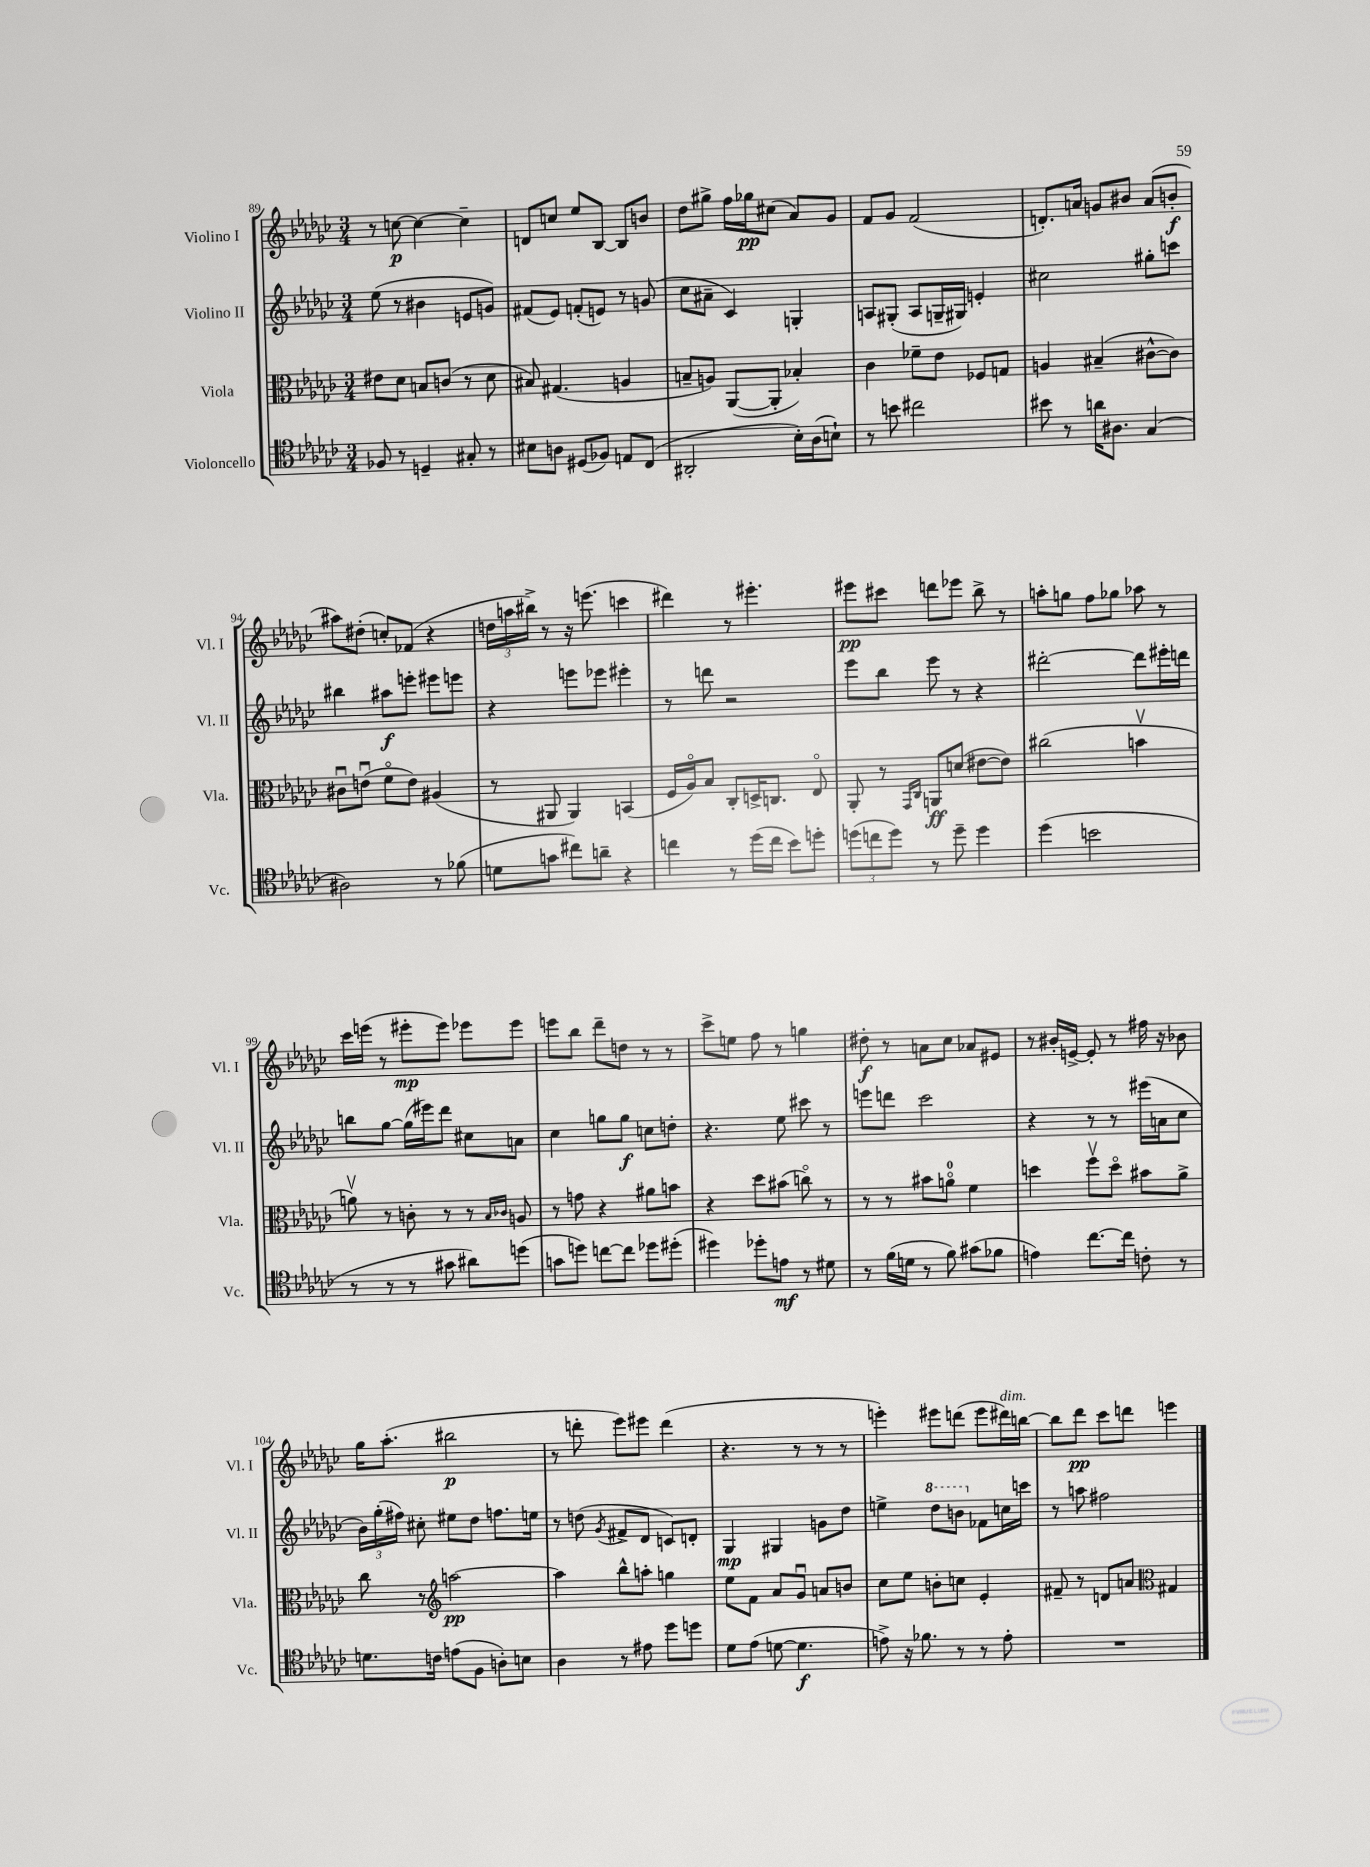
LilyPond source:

<<
\new StaffGroup <<
\new Staff = "s0" \with { instrumentName = "Violino I" shortInstrumentName = "Vl. I" } {
    \clef treble \key ges \major \numericTimeSignature \time 3/4
    \autoBeamOff r8 c''8~\p c''4~ c''4-- |
    d'8[ c''8] ees''8[ bes8]~ bes8[ b'8] |
    des''8[ gis''8]-> f''16[ ges''16\pp cis''8]( aes'8[) ges'8] |
    f'8[ ges'8] f'2( |
    d'8.[-.) a'16] g'8[ bis'8] a'8[( b'8]-.\f |
    ais''8[) dis''8]-.( c''8[-.) fes'8]( r4 |
    \tuplet 3/2 { d''16[ a''16 bis''16]->) } r8 r16 e'''8.( c'''4 |
    dis'''4) r8 eis'''4.-. |
    eis'''8[\pp cis'''8] d'''8[ ees'''8] bes''8-> r8 |
    a''8[-. g''8] f''8[ ges''8] aes''8 r8 |
    ces'''16[ e'''16]( r8 eis'''8[-.\mp eis'''8]) ees'''8[ ees'''8] |
    e'''8[ bes''8] des'''8[-- d''8] r8 r8 |
    ces'''8[-> e''8] f''8 r8 g''4 |
    dis''8-.\f r8 a'8[ ces''8] aes'8[ eis'8] |
    r8 bis'16[-. e'16]~-> e'8-. r8 fis''16 r16 bes'8 |
    ges''16[ aes''8.]-.( bis''2\p |
    r8 d'''8-. ees'''8[) eis'''8] d'''4( |
    r4. r8 r8 r8 |
    e'''4-.) eis'''8[ d'''8]( eis'''8[ dis'''16^\markup { \italic "dim." }) b''16]~ |
    b''8[ des'''8]\pp ces'''8[ d'''8] e'''4 \bar "|." |
}
\new Staff = "s1" \with { instrumentName = "Violino II" shortInstrumentName = "Vl. II" } {
    \clef treble \key ges \major \numericTimeSignature \time 3/4
    \autoBeamOff ees''8( r8 bis'4 e'8[ g'8]) |
    fis'8[( ees'8]) f'8[-.( e'8]) r8 g'8( |
    ces''8[ ais'8]-- ces'4) g4-. |
    a8[ gis8]-.( a8[ g16-- gis16]) e'4-. |
    cis''2 gis''8[-. c'''8] |
    bis''4 ais''8[\f e'''8]-. eis'''8[ e'''8] |
    r4 e'''8[ ees'''8] eis'''4-. |
    r8 d'''8 r2 |
    ees'''8[ bes''8] ees'''8 r8 r4 |
    dis'''2~-. dis'''8[ eis'''16-. d'''16] |
    b''8[ ges''8]~ ges''16[( eis'''16) des'''8] cis''8[ a'8] |
    ces''4 g''8[ g''8]\f c''8[ d''8]-. |
    r4. ees''8 cis'''8 r8 |
    e'''8[ d'''8] ces'''2 |
    r4 r8 r8 eis'''16[( a'16 ces''8] |
    \tuplet 3/2 { bes'16[) ges''16-.( fis''16]) } cis''8-. eis''8[ des''8] f''8.[ e''16] |
    r8 d''8( \acciaccatura { ges'8 } fis'8[-> des'8] c'8[) d'8]-. |
    ges4\mp gis4 g'8[ des''8] |
    e''4-> \ottava #1 des'''8[ b''8] \ottava #0 fes'8[ c''16 c'''16] |
    r8 a''8 fis''2 \bar "|." |
}
\new Staff = "s2" \with { instrumentName = "Viola" shortInstrumentName = "Vla." } {
    \clef alto \key ges \major \numericTimeSignature \time 3/4
    \autoBeamOff eis'8[ des'8] b8[ c'8]( r8 des'8 |
    bis8) gis4.( a4 |
    b8[-- a8]) aes,8[~( aes,8]-. bes4-.) |
    ces'4 fes'8[-- ees'8] fes8[ g8] |
    a4 bis4--( cis'8[~-^ cis'8]) |
    cis'8[\downbow e'8]\downbow( f'8[\flageolet e'8]) ais4( |
    r8 ais,8 ais,4) b,4( |
    f16[ aes16\flageolet) bes8] ces8[-. d16-> c8.] ees8\flageolet |
    aes,8-. r8 \grace { ges,16[ ces16] } a,8[\ff d'8]( eis'8[~ eis'8]) |
    cis''2( b'4\upbow |
    a'8\upbow) r8 c'8-. r8 r8 \grace { bes16[ ces'16] } a8 |
    r8 g'8 r4 ais'8[ b'8] |
    r4 des''8[ bis'8]( c''8\flageolet) r8 |
    r8 r8 bis'8[ a'8]-0\flageolet f'4 |
    d''4 f''8[\upbow d''8]\flageolet bis'8[ aes'8]-> |
    ces''8 r8 \clef treble a''2~\pp |
    a''4 bes''8[-^ a''8]-. g''4 |
    ees''8[ f'8] aes'8[ ges'8]\downbow a'8[ b'8] |
    ces''8[ ees''8] b'8[-. c''8] ees'4-. |
    fis'8-- r8 d'8[ a'8] \clef alto gis4 \bar "|." |
}
\new Staff = "s3" \with { instrumentName = "Violoncello" shortInstrumentName = "Vc." } {
    \clef tenor \key ges \major \numericTimeSignature \time 3/4
    \autoBeamOff fes8 r8 d4-- gis8-. r8 |
    bis8[ a8] dis8[( fes8]) e8[ ces8]( |
    ais,2-. bes16[-.) aes16( b8]-!) |
    r8 b'8 cis''2 |
    bis'8 r8 a'16[ ais8.] ges4( |
    ais2) r8 fes'8( |
    d'8[ g'8] cis''8[) a'8]-- r4 |
    c''4 r8 des''16[( c''16] bes'8[) d''8]-. |
    \tuplet 3/2 { d''8[( c''8 d''8]) } r8 d''8-- d''4 |
    des''4( b'2 |
    r8 r8 r8 gis'8 ais'8[) d''8]( |
    g'8[ d''8]) c''8[~ c''8] des''8[ dis''8]-.( |
    dis''4) des''8[-. e'8]\mf r8 dis'8 |
    r8 f'16[( d'16] r8 f'8) gis'8[( fes'8] |
    e'4) ces''8.[~ ces''16] c'8-. r8 |
    d'8.[ c'16] e'8[( f8] a8[-.) b8] |
    aes4 r8 eis'8 des''8[ d''8] |
    des'8[ ees'8]( d'8~ d'4.\f |
    e'8->) r16 fes'8. r8 r8 e'8-. |
    R2. \bar "|." |
}
>>
>>
\layout { \context { \Score currentBarNumber = #89 } }
